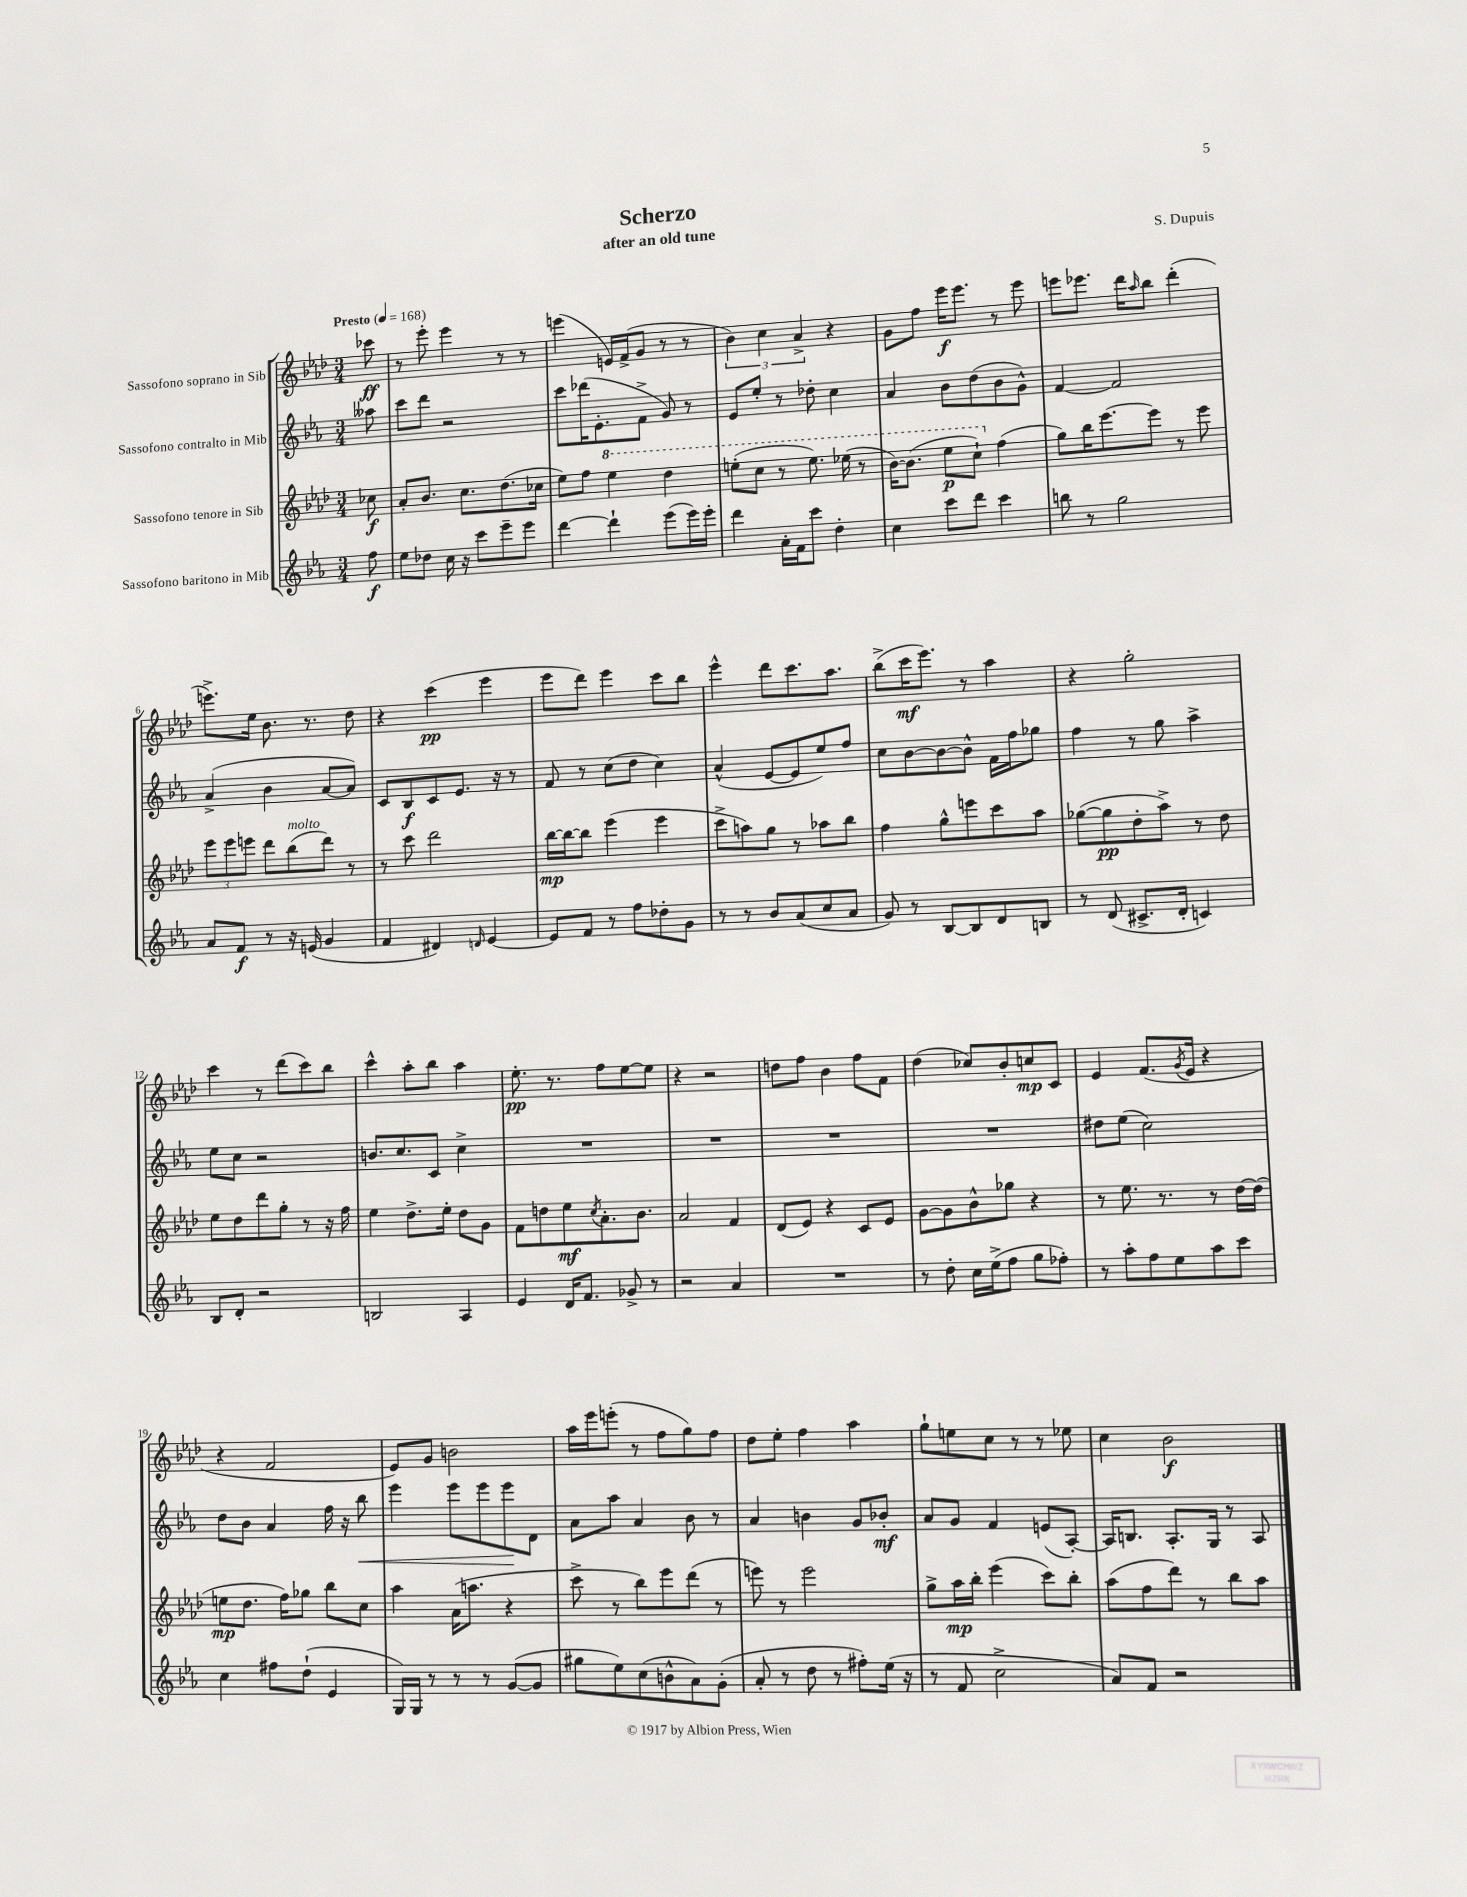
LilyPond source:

\header { title = "Scherzo" composer = "S. Dupuis" subtitle = "after an old tune" }
<<
\new StaffGroup <<
\new Staff = "s0" \with { instrumentName = "Sassofono soprano in Sib" } {
    \clef treble \key aes \major \numericTimeSignature \time 3/4 \partial 8 \tempo "Presto" 4 = 168
    ces'''8\ff |
    r8 ees'''8-. ees'''4 r8 r8 |
    e'''4( e'16) f'16->( g'8 r8 r8 |
    \tuplet 3/2 { bes'4) c''4 aes'4-> } r4 |
    g'8 f''8 ees'''16\f ees'''8. r8 ees'''8 |
    e'''8 ees'''8. des'''16 \grace { aes''16 } bes''8 des'''4-.( |
    e'''8.->) ees''16 bes'8. r8. des''8 |
    r4 c'''4\pp( ees'''4 |
    ees'''8 des'''8) ees'''4 c'''8 bes''8 |
    ees'''4-^ des'''8 c'''8. aes''8. |
    bes''8->( c'''16\mf ees'''8.) r8 aes''4 |
    r4 g''2-. |
    c'''4 r8 des'''8( c'''8) bes''8 |
    c'''4-^ aes''8-. bes''8 aes''4 |
    ees''8.-.\pp r8. f''8 ees''8~ ees''8 |
    r4 r2 |
    d''8 f''8 bes'4 f''8 f'8 |
    des''4( ces''8) bes'8-. c''8\mp c'8 |
    ees'4 f'8.( \acciaccatura { g'8 } ees'16 r4 |
    r4 f'2 |
    ees'8) g'8 b'2 |
    aes''16 ees'''16 e'''8-.( r8 f''8 g''8) f''8 |
    des''8 ees''8-. f''4 aes''4 |
    g''8-! e''8 c''8 r8 r8 ees''8 |
    c''4 bes'2\f \bar "|." |
}
\new Staff = "s1" \with { instrumentName = "Sassofono contralto in Mib" } {
    \clef treble \key ees \major \numericTimeSignature \time 3/4 \partial 8
    aeses''8 |
    c'''8 d'''8 r2 |
    c'''8 des'''16( ees'8.-. f'8-> g'8) r8 |
    ees'8 ees''8-. r8 des''8-. c''4 |
    aes'4 bes'8 d''8( bes'8 g'8-^) |
    f'4~ f'2 |
    aes'4->( bes'4 aes'8~ aes'8) |
    c'8 bes8\f c'8 ees'8. r16 r8 |
    f'8 r8 c''8( d''8 c''4) |
    aes'4-^( ees'8~ ees'8 ees''8) f''8 |
    c''8 bes'8~ bes'8~ bes'8-^ f'16 f''16 ges''8 |
    f''4 r8 g''8 aes''4-> |
    ees''8 c''8 r2 |
    b'8. c''8. c'8 c''4-> |
    R2. |
    R2. |
    R2. |
    R2. |
    dis''8 ees''8( c''2) |
    d''8 bes'8 aes'4 f''16 r16 bes''8\< |
    ees'''4 ees'''8 ees'''8 ees'''8\! d'8 |
    aes'8 aes''8 aes'4 bes'8 r8 |
    aes'4 b'4 g'8 bes'8-.\mf |
    aes'8 g'8 f'4 e'8( aes8~-.) |
    aes16 b8. aes8.-. g16 r8 aes8 \bar "|." |
}
\new Staff = "s2" \with { instrumentName = "Sassofono tenore in Sib" } {
    \clef treble \key aes \major \numericTimeSignature \time 3/4 \partial 8
    ces''8\f |
    aes'8-. bes'8. c''8. des''8.( ces''16 |
    ees''8) f''8 \ottava #1 ees'''4 des'''4 |
    e'''8-.( c'''8 r8 e'''8.) ees'''16( r8 |
    bes''16~) bes''8.( ees'''8\p c'''8-!) \ottava #0 f''4( |
    g''8) bes''16 ees'''8.~ ees'''8 r8 ees'''8 |
    \tuplet 3/2 { ees'''8 ees'''8 e'''8 } des'''8 bes''8^\markup { \italic "molto" }( des'''8) r8 |
    r8 c'''8 des'''2 |
    bes''16~\mp bes''16~ bes''8 ees'''4( ees'''4 |
    c'''8-> a''8) g''8 r8 aes''8 bes''8 |
    f''4 g''8-^ e'''8 c'''8 aes''8 |
    ges''8~( ges''8\pp des''8-. aes''8->) r8 des''8 |
    ees''8 des''8 des'''8 g''8-. r8 r16 f''16 |
    ees''4 des''8.-> ees''16-. des''8 g'8 |
    f'8 d''8 ees''8\mf \acciaccatura { c''8 } aes'8.-. bes'8. |
    aes'2 f'4 |
    des'8( ees'8) r4 c'8 ees'8 |
    g'8~ g'8 bes'8-^ ges''8 r4 |
    r8 ees''8. r8. r8 des''16~ des''16( |
    e''8\mp des''8. f''16) ges''8 bes''8 c''8 |
    aes''4 aes'16( a''8. r4 |
    c'''8-> r8 bes''8) ees'''8 des'''8( r8 |
    e'''8) r8 e'''2 |
    g''8-> aes''16\mp bes''16-. ees'''4( c'''8) bes''8-. |
    aes''8( f''8 des'''8) r8 bes''8 aes''8 \bar "|." |
}
\new Staff = "s3" \with { instrumentName = "Sassofono baritono in Mib" } {
    \clef treble \key ees \major \numericTimeSignature \time 3/4 \partial 8
    f''8\f |
    ees''8 des''8 c''16 r16 c'''8 ees'''8-- ees'''8 |
    d'''4~ d'''4-! ees'''8( ees'''16) ees'''16-. |
    d'''4 aes'16-. f'16 c'''8 d''4-. |
    c''4 c'''8 d'''8 c'''4 |
    b''8 r8 g''2 |
    aes'8 f'8\f r8 r16 e'16( g'4 |
    f'4 dis'4) \grace { d'16 } ees'4~ |
    ees'8 f'8 r8 f''8 des''8-. g'8 |
    r8 r8 bes'8 aes'8( c''8 aes'8 |
    g'8) r8 bes8~ bes8 d'8 b8 |
    r8 d'8( cis'8.-> d'16-. c'4) |
    bes8 d'8-. r2 |
    b2 aes4 |
    ees'4 d'16 f'8. ges'8-> r8 |
    r2 aes'4 |
    R2. |
    r8 d''8-. c''16 ees''16->( f''8 g''8 fes''8-.) |
    r8 aes''8-. f''8 ees''8 aes''8 c'''8 |
    c''4 fis''8 d''8-!( ees'4 |
    g16) g16 r8 r8 r8 g'8~( g'8 |
    gis''8 ees''8) c''8( b'8-^ aes'8) g'8-.( |
    aes'8-. r8 d''8 r8 fis''8-.) ees''16( r16 |
    r8 f'8 c''2-> |
    aes'8) f'8 r2 \bar "|." |
}
>>
>>
